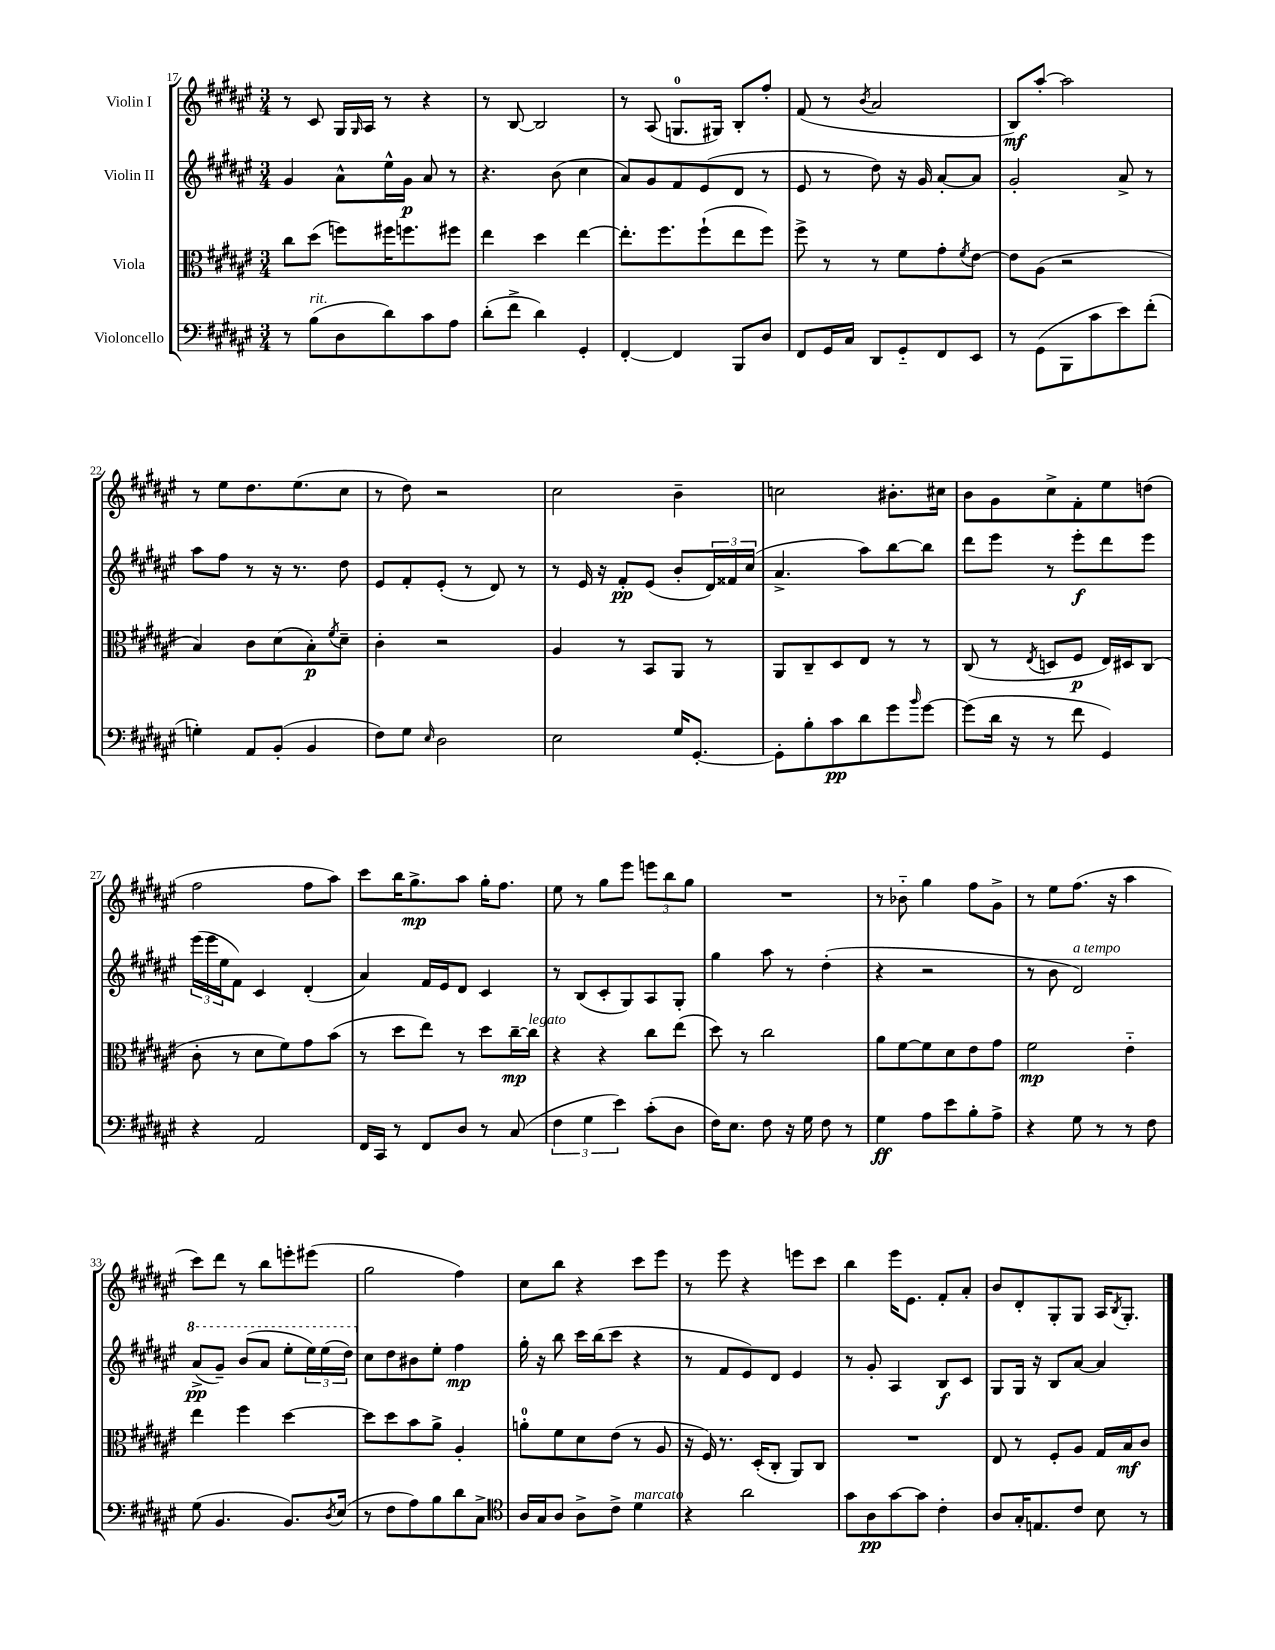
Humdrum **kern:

**kern	**dynam	**kern	**dynam	**kern	**dynam	**kern	**dynam
*part4	*part4	*part3	*part3	*part2	*part2	*part1	*part1
*staff4	*staff4	*staff3	*staff3	*staff2	*staff2	*staff1	*staff1
*I"Violoncello	*	*I"Viola	*	*I"Violin II	*	*I"Violin I	*
*clefF4	*	*clefC3	*	*clefG2	*	*clefG2	*
*k[f#c#g#d#a#e#]	*	*k[f#c#g#d#a#e#]	*	*k[f#c#g#d#a#e#]	*	*k[f#c#g#d#a#e#]	*
*M3/4	*	*M3/4	*	*M3/4	*	*M3/4	*
=17	=17	=17	=17	=17	=17	=17	=17
8r	.	8cc#\L	.	4g#/	.	8r	.
!LO:TX:a:i:t=rit.	!	!	!	!	!	!	!
(8B\L	.	(8dd#\J	.	.	.	8c#/	.
8D#\	.	8ffn\L)	.	8a#^^\L	.	16G#/LL	.
.	.	.	.	.	.	16qqG#/	.
.	.	.	.	.	.	16A#/JJ	.
8d#\)	.	16ff#X\K	.	16ee#^^\L	.	8r	.
.	.	8.ffn\	.	16g#\JJ	p	.	.
8c#\	.	.	.	8a#/	.	4r	.
8A#\J	.	8ff#X\J	.	8r	.	.	.
=18	=18	=18	=18	=18	=18	=18	=18
(8d#'\L	.	4ee#\	.	4.r	.	8r	.
8f#^\J	.	.	.	.	.	[8B/	.
4d#\)	.	4dd#\	.	.	.	2B/]	.
.	.	.	.	(8b\	.	.	.
4GG#'/	.	[4ee#\	.	4cc#\	.	.	.
=19	=19	=19	=19	=19	=19	=19	=19
[4FF#'/	.	8.ee#'\L]	.	8a#/L)	.	8r	.
.	.	.	.	8g#/	.	(8A#/	.
.	.	8.ff#\	.	.	.	.	.
4FF#/]	.	.	.	8f#/	.	8.Gn/L	.
.	.	(8ff#`\	.	(8e#/	.	.	.
.	.	.	.	.	.	16G#X/Jk)	.
8BBB/L	.	8ee#\	.	8d#/J	.	8B'/L	.
8D#/J	.	8ff#\J)	.	8r	.	8ff#'/J	.
=20	=20	=20	=20	=20	=20	=20	=20
8FF#/L	.	8ff#^\	.	8e#/	.	(8f#/	.
16GG#/L	.	8r	.	8r	.	8r	.
16C#/JJ	.	.	.	.	.	.	.
.	.	.	.	.	.	8qb/	.
8DD#/L	.	8r	.	8dd#\)	.	2a#/	.
8GG#/	.	8f#\L	.	16r	.	.	.
.	.	.	.	16g#/	.	.	.
8FF#/	.	8g#'\	.	[8a#'/L	.	.	.
.	.	8qf#/	.	.	.	.	.
8EE#/J	.	[8e#\J	.	8a#/J]	.	.	.
=21	=21	=21	=21	=21	=21	=21	=21
8r	.	8e#\L]	.	2g#'/	.	8B/L)	mf
(8GG#\L	.	(8A#\J	.	.	.	[8aa#'/J	.
8BBB\	.	2r	.	.	.	2aa#\]	.
8c#\	.	.	.	.	.	.	.
8e#\)	.	.	.	8a#^/	.	.	.
(8f#'\J	.	.	.	8r	.	.	.
!!LO:LB:g=z
=22	=22	=22	=22	=22	=22	=22	=22
4Gn'\)	.	4B/)	.	8aa#\L	.	8r	.
.	.	.	.	8ff#\J	.	8ee#\L	.
8AA#/L	.	8c#\L	.	8r	.	8.dd#\	.
(8BB'/J	.	(8d#\	.	16r	.	.	.
.	.	.	.	8.r	.	(8.ee#\	.
4BB/	.	8B'\)	p	.	.	.	.
.	.	8qf#/	.	.	.	.	.
.	.	8d#~\J	.	8dd#\	.	8cc#\J	.
=23	=23	=23	=23	=23	=23	=23	=23
8F#\L)	.	4c#'\	.	8e#/L	.	8r	.
8G#\J	.	.	.	8f#'/	.	8dd#\)	.
16qqE#/	.	.	.	.	.	.	.
2D#\	.	2r	.	(8e#'/J	.	2r	.
.	.	.	.	8r	.	.	.
.	.	.	.	8d#/)	.	.	.
.	.	.	.	8r	.	.	.
=24	=24	=24	=24	=24	=24	=24	=24
2E#\	.	4A#/	.	8r	.	2cc#\	.
.	.	.	.	16e#/	.	.	.
.	.	.	.	16r	.	.	.
.	.	8r	.	8f#'/L	pp	.	.
.	.	8BB/L	.	(8e#/J	.	.	.
16G#/KL	.	8AA#/J	.	8b'/L	.	4b~\	.
[8.GG#'/J	.	.	.	.	.	.	.
.	.	8r	.	24d#/L)	.	.	.
.	.	.	.	24f##X/	.	.	.
.	.	.	.	(24cc#/JJ	.	.	.
=25	=25	=25	=25	=25	=25	=25	=25
8GG#'\L]	.	8AA#/L	.	4.a#^/	.	2ccn\	.
8B'\	.	8C#~/	.	.	.	.	.
8c#\	pp	8D#/	.	.	.	.	.
8d#\	.	8E#/J	.	8aa#\L)	.	.	.
8g#\	.	8r	.	[8bb\	.	8.b#X'\L	.
16qqb/	.	.	.	.	.	.	.
[8g#\J	.	8r	.	8bb\J]	.	.	.
.	.	.	.	.	.	16cc#X\Jk	.
=26	=26	=26	=26	=26	=26	=26	=26
(8g#\L]	.	(8C#/	.	8ddd#\L	.	8b\L	.
16d#\Jk	.	8r	.	8eee#\J	.	8g#\	.
16r	.	.	.	.	.	.	.
.	.	8qE#/	.	.	.	.	.
8r	.	8Dn/L	.	8r	.	8cc#^\	.
8f#\	.	8F#/J	p	8eee#'\L	f	8f#'\	.
4GG#/)	.	16E#/LL)	.	8ddd#\	.	8ee#\	.
.	.	16D#X/J	.	.	.	.	.
.	.	(8C#/J	.	8eee#\J	.	(8ddn\J	.
!!LO:LB:g=z
=27	=27	=27	=27	=27	=27	=27	=27
4r	.	8c#'\	.	(24eee#\LL	.	2ff#\	.
.	.	.	.	24eee#\	.	.	.
.	.	.	.	24ee#\J	.	.	.
.	.	8r	.	8f#\J)	.	.	.
2AA#/	.	8d#\L	.	4c#/	.	.	.
.	.	8f#\)	.	.	.	.	.
.	.	8g#\	.	(4d#'/	.	8ff#\L	.
.	.	(8b\J	.	.	.	8aa#\J)	.
=28	=28	=28	=28	=28	=28	=28	=28
16FF#/LL	.	8r	.	4a#/)	.	8ccc#\L	.
16CC#/JJ	.	.	.	.	.	.	.
8r	.	8dd#\L	.	.	.	16bb\K	.
.	.	.	.	.	.	8.gg#^\	mp
8FF#/L	.	8ee#\J)	.	16f#/LL	.	.	.
.	.	.	.	16e#/J	.	.	.
8D#/J	.	8r	.	8d#/J	.	8aa#\J	.
8r	.	8dd#\L	.	4c#/	.	16gg#'\KL	.
.	.	.	.	.	.	8.ff#\J	.
(8C#/	.	[16cc#~\L	mp	.	.	.	.
!	!	!LO:TX:a:i:t=legato	!	!	!	!	!
.	.	16cc#\JJ]	.	.	.	.	.
=29	=29	=29	=29	=29	=29	=29	=29
6F#\	.	4r	.	8r	.	8ee#\	.
.	.	.	.	(8B/L	.	8r	.
6G#\	.	.	.	.	.	.	.
.	.	4r	.	8c#'/	.	8gg#\L	.
6e#\)	.	.	.	.	.	.	.
.	.	.	.	8G#/)	.	8eee#\J	.
(8c#'\L	.	8cc#\L	.	8A#/	.	12eeen\L	.
.	.	.	.	.	.	12bb\	.
8D#\J	.	(8ee#\J	.	8G#'/J	.	.	.
.	.	.	.	.	.	12gg#\J	.
=30	=30	=30	=30	=30	=30	=30	=30
16F#\KL)	.	8dd#\)	.	4gg#\	.	2.r	.
8.E#\J	.	.	.	.	.	.	.
.	.	8r	.	.	.	.	.
8F#\	.	2cc#\	.	8aa#\	.	.	.
16r	.	.	.	8r	.	.	.
16G#\	.	.	.	.	.	.	.
8F#\	.	.	.	(4dd#'\	.	.	.
8r	.	.	.	.	.	.	.
=31	=31	=31	=31	=31	=31	=31	=31
4G#\	ff	8a#\L	.	4r	.	8r	.
.	.	[8f#\	.	.	.	8b-X\	.
8A#\L	.	8f#\]	.	2r	.	4gg#\	.
8e#\	.	8d#\	.	.	.	.	.
8B'\	.	8e#\	.	.	.	8ff#\L	.
8A#^\J	.	8g#\J	.	.	.	8g#^\J	.
=32	=32	=32	=32	=32	=32	=32	=32
4r	.	2f#\	mp	8r	.	8r	.
.	.	.	.	8b\	.	8ee#\L	.
!	!	!	!	!LO:TX:a:i:t=a tempo	!	!	!
8G#\	.	.	.	2d#/)	.	(8.ff#\J	.
8r	.	.	.	.	.	.	.
.	.	.	.	.	.	16r	.
8r	.	4e#\	.	.	.	4aa#\	.
8F#\	.	.	.	.	.	.	.
!!LO:LB:g=z
=33	=33	=33	=33	=33	=33	=33	=33
*	*	*	*	*8va	*	*	*
(8G#\	.	4ee#\	.	(8aa#^/L	pp	8ccc#\L)	.
4.BB/	.	.	.	8gg#~/J)	.	8ddd#\J	.
.	.	4ff#\	.	(8bb/L	.	8r	.
.	.	.	.	8aa#/J	.	8bb\L	.
8.BB/L)	.	[4dd#\	.	8eee#'\L	.	8eeen'\	.
.	.	.	.	24eee#\L)	.	(8eee#X\J	.
.	.	.	.	(24eee#\	.	.	.
8qD#/	.	.	.	.	.	.	.
(16E#/Jk	.	.	.	.	.	.	.
.	.	.	.	24ddd#\JJ)	.	.	.
=34	=34	=34	=34	=34	=34	=34	=34
*	*	*	*	*X8va	*	*	*
8r	.	8dd#\L]	.	8cc#\L	.	2gg#\	.
8F#\L	.	8dd#\	.	8dd#\	.	.	.
8A#\)	.	8b\	.	8b#X\	.	.	.
8B\	.	8a#^\J	.	8ee#'\J	.	.	.
8d#\	.	4A#'/	.	4ff#\	mp	4ff#\)	.
8C#^\J	.	.	.	.	.	.	.
=35	=35	=35	=35	=35	=35	=35	=35
*clefC4	*	*	*	*	*	*	*
16A#/LL	.	8an'\L	.	16gg#'\	.	8cc#\L	.
16G#/J	.	.	.	16r	.	.	.
8A#/J	.	8f#\	.	8bb\	.	8bb\J	.
8A#^\L	.	8d#\	.	16ccc#\LL	.	4r	.
.	.	.	.	(16bb\J	.	.	.
8c#^\J	.	(8e#\J	.	8ccc#\J	.	.	.
!LO:TX:a:i:t=marcato	!	!	!	!	!	!	!
4d#\	.	8r	.	4r	.	8ccc#\L	.
.	.	8A#/	.	.	.	8eee#\J	.
=36	=36	=36	=36	=36	=36	=36	=36
4r	.	16r	.	8r	.	8r	.
.	.	16F#/)	.	.	.	.	.
.	.	8.r	.	8f#/L	.	8eee#\	.
2a#\	.	.	.	8e#/)	.	4r	.
.	.	(16D#'/KL	.	.	.	.	.
.	.	8C#'/J	.	8d#/J	.	.	.
.	.	8AA#/L)	.	4e#/	.	8eeen\L	.
.	.	8C#/J	.	.	.	8ccc#\J	.
=37	=37	=37	=37	=37	=37	=37	=37
8g#\L	.	2.r	.	8r	.	4bb\	.
8A#\	pp	.	.	8g#'/	.	.	.
[8g#\	.	.	.	4A#/	.	16eee#\KL	.
.	.	.	.	.	.	8.e#\J	.
8g#\J]	.	.	.	.	.	.	.
4c#'\	.	.	.	8B/L	f	8f#'/L	.
.	.	.	.	8c#/J	.	8a#'/J	.
=38	=38	=38	=38	=38	=38	=38	=38
8A#/L	.	8E#/	.	8G#/L	.	8b/L	.
16G#'/K	.	8r	.	16G#/Jk	.	8d#'/	.
8.En/	.	.	.	16r	.	.	.
.	.	8F#'/L	.	8B/L	.	8G#'/	.
8c#/J	.	8A#/J	.	[8a#/J	.	8G#/J	.
8B\	.	16G#/LL	.	4a#/]	.	16A#/KL	.
.	.	.	.	.	.	8qB/	.
.	.	16B/J	mf	.	.	8.G#'/J	.
8r	.	8c#/J	.	.	.	.	.
==	==	==	==	==	==	==	==
*-	*-	*-	*-	*-	*-	*-	*-
